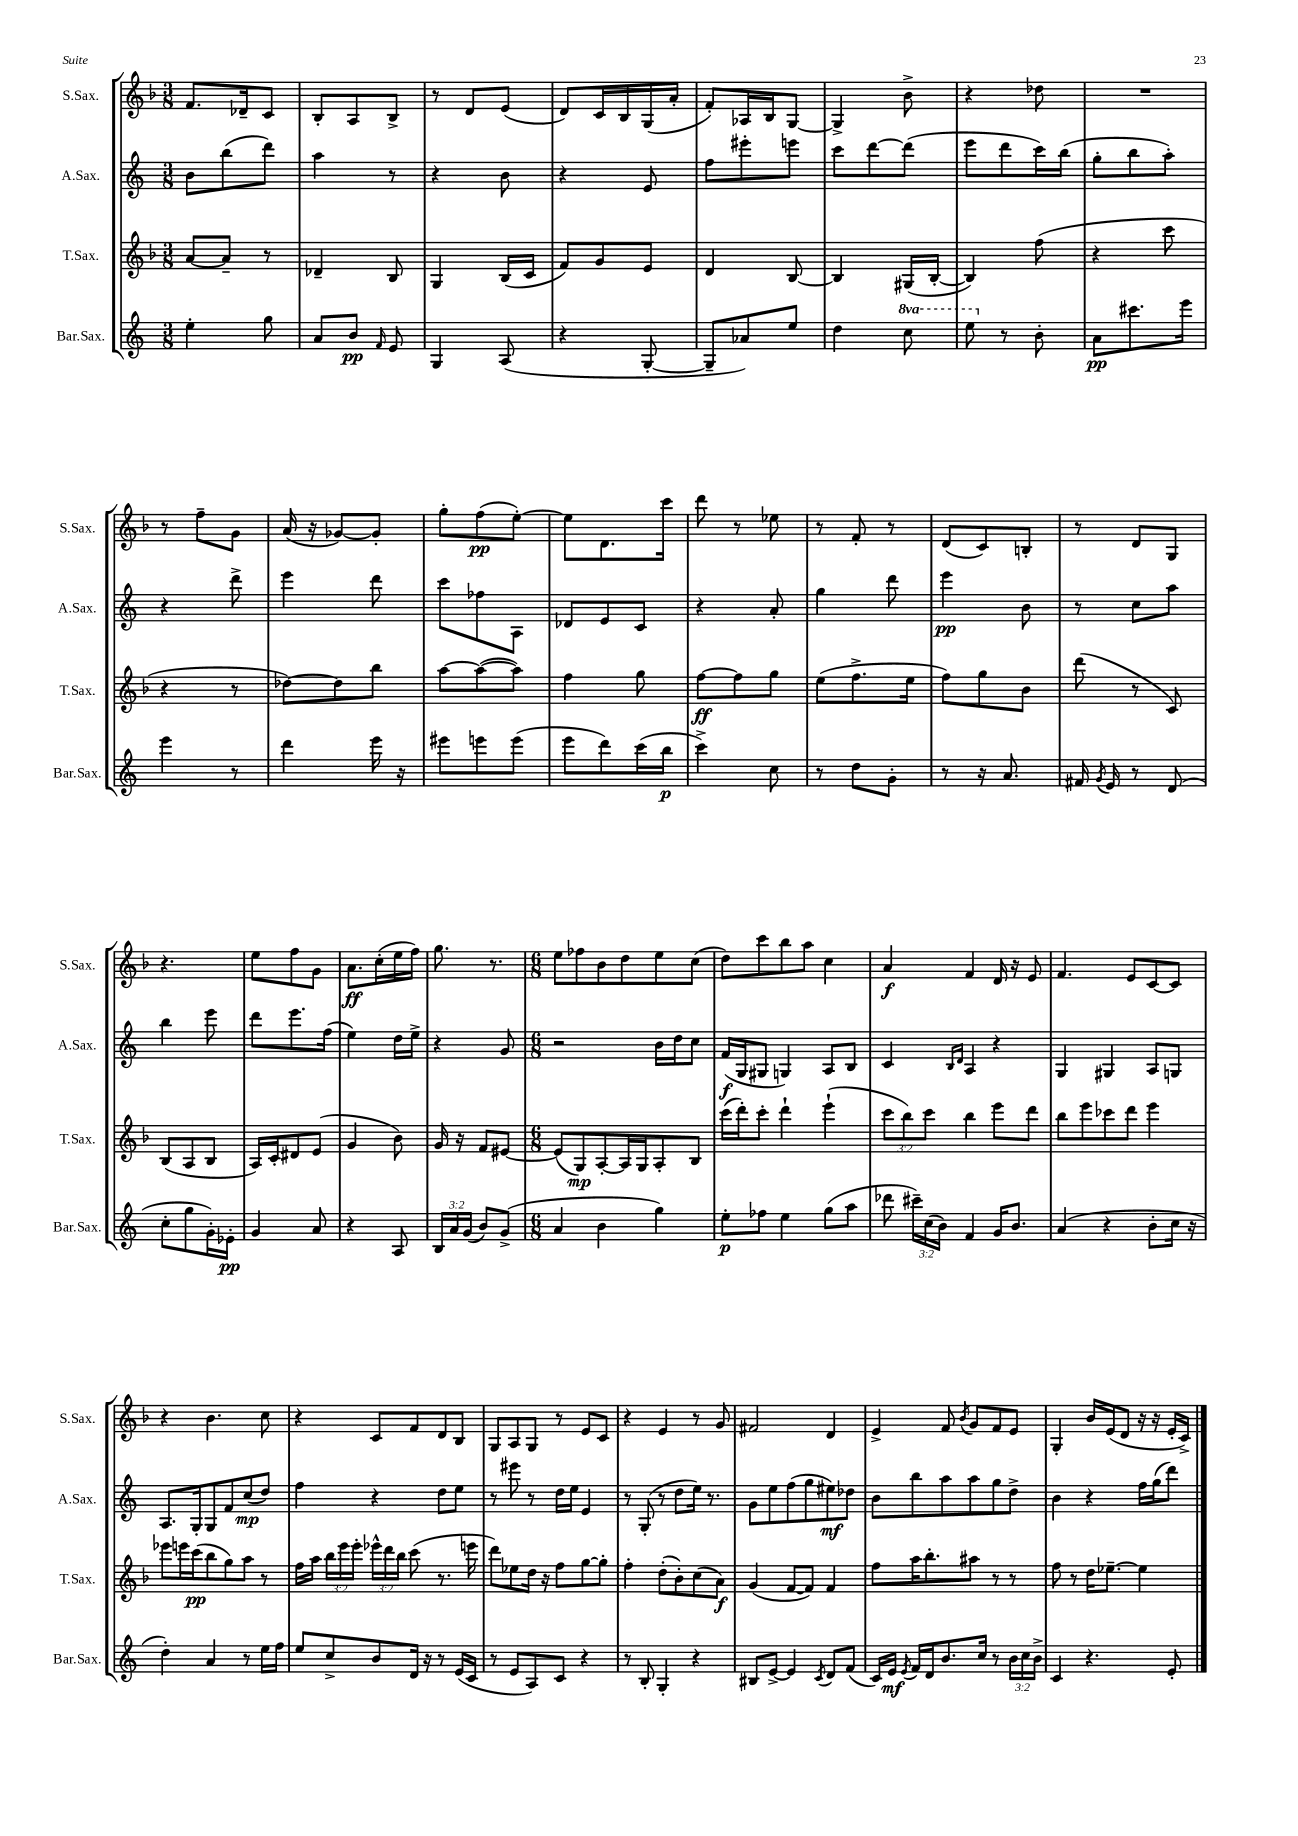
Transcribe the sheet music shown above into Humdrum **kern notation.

**kern	**kern	**kern	**kern
*staff4	*staff3	*staff2	*staff1
*clefG2	*clefG2	*clefG2	*clefG2
*k[]	*k[b-]	*k[]	*k[b-]
*M3/8	*M3/8	*M3/8	*M3/8
4ee'\	[8a/L	8b\L	8.f/L
.	8a~/]J	(8bb\	.
.	.	.	16d-~/k
8gg\	8r	8ddd\J)	8c/J
=	=	=	=
8a/L	4d-~/	4aa\	8B-'/L
8b/J	.	.	8A/
16qqf/	.	.	.
8e/	8B-/	8r	8B-^/J
=	=	=	=
4G/	4G/	4r	8r
.	.	.	8d/L
(8A/	(16B-/LL	8b\	(8e/J
.	16c/JJ	.	.
=	=	=	=
4r	8f/L)	4r	8d/L)
.	8g/	.	16c/L
.	.	.	16B-/
[8G'/	8e/J	8e/	(16G/
.	.	.	16a'/JJ
=	=	=	=
8G~/]L	4d/	8ff\L	8f'/L)
8a-/)	.	8eee#'\	16A-/L
.	.	.	16B-/J
8ee/J	[8B-/	8eee\J	[8G/J
=	=	=	=
4dd\	4B-/]	8ccc\L	4G^/]
.	.	[8ddd\	.
8ccc\	(16G#/LL	(8ddd\]J	8b-^\
.	[16B-'/JJ	.	.
=	=	=	=
8eee\	4B-/])	8eee\L	4r
8r	.	8ddd\	.
8b'\	(8ff\	16ccc\L)	8dd-\
.	.	(16bb\JJ	.
=	=	=	=
8a\L	4r	8gg'\L	4.r
8.ccc#\	.	8bb\	.
.	8ccc\	8aa'\J)	.
16eee\Jk	.	.	.
=	=	=	=
4eee\	4r	4r	8r
.	.	.	8ff~\L
8r	8r	8ddd^\	8g\J
=	=	=	=
4ddd\	[8dd-\L)	4eee\	(16a/
.	.	.	16r
.	8dd-\]	.	[8g-/L)
16eee\	8bb-\J	8ddd\	8g-'/]J
16r	.	.	.
=	=	=	=
8eee#\L	[8aa\L	8ccc\L	8gg'\L
8eee\	(8aa\_	8ff-\	(8ff\
(8eee\J	8aa\]J)	8A\J	[8ee'\J)
=	=	=	=
8eee\L	4ff\	8d-/L	8ee\]L
8ddd\)	.	8e/	8.d\
(16ccc\L	8gg\	8c/J	.
16bb\JJ	.	.	16ccc\Jk
=	=	=	=
4ccc^\)	[8ff\L	4r	8ddd\
.	8ff\]	.	8r
8cc\	8gg\J	8a'/	8ee-\
=	=	=	=
8r	(8ee\L	4gg\	8r
8dd\L	8.ff^\	.	8f'/
8g'\J	.	8ddd\	8r
.	16ee\Jk	.	.
=	=	=	=
8r	8ff\L)	4eee\	(8d/L
16r	8gg\	.	8c/)
8.a/	.	.	.
.	8b-\J	8b\	8B'/J
=	=	=	=
16f#/	(8ddd\	8r	8r
8qg/	.	.	.
16e/	.	.	.
8r	8r	8cc\L	8d/L
(8d/	8c/)	8aa\J	8G/J
=	=	=	=
8cc'\L	(8B-/L	4bb\	4.r
8gg\	8A/	.	.
16g'\L)	8B-/J	8eee\	.
16e-'\JJ	.	.	.
=	=	=	=
4g/	16A/LL)	8ddd\L	8ee\L
.	16c'/J	.	.
.	8d#/	8.eee\	8ff\
8a/	(8e/J	.	8g\J
.	.	(16ff\Jk	.
=	=	=	=
4r	4g/	4ee\)	8.a\L
.	.	.	(16cc'\L
8A/	8b-\)	16dd\LL	16ee\
.	.	16ee^\JJ	16ff\JJ)
=	=	=	=
24B/LL	16g/	4r	8.gg\
24a/	.	.	.
.	16r	.	.
(24g/JJ	.	.	.
8b/L)	8f/L	.	.
.	.	.	8.r
(8g^/J	[8e#/J	8g/	.
=	=	=	=
*M6/8	*M6/8	*M6/8	*M6/8
4a/	(8e#/]L	2r	8ee\L
.	8G/)	.	8ff-\
4b\	[8A'/	.	8b-\
.	16A/]L	.	8dd\
.	16G/J	.	.
4gg\)	8A'/	16b\LL	8ee\
.	.	16dd\J	.
.	8B-/J	8cc\J	(8cc\J
=	=	=	=
8ee'\L	(16ccc\LL	(16f/LL	8dd\L)
.	16ddd'\J)	16G/J	.
8ff-\J	8ccc'\J	8G#/J	8ccc\
4ee\	4ddd`\	4G/)	8bb-\
.	.	.	8aa\J
(8gg\L	(4eee`\	8A/L	4cc\
8aa\J	.	8B/J	.
=	=	=	=
8ddd-\	12ccc\L	4c/	4a/
.	12bb-\)	.	.
24ccc#~\LL)	.	.	.
(24cc\	12ccc\J	.	.
24b\JJ)	.	.	.
.	.	16qqB/LL	.
.	.	16qqd/JJ	.
4f/	4bb-\	4A/	4f/
16g/LK	8eee\L	4r	16d/
8.b/J	.	.	16r
.	8ddd\J	.	8e/
=	=	=	=
(4a/	8bb-\L	4G/	4.f/
.	8eee\	.	.
4r	8ccc-\	4G#/	.
.	8ddd\J	.	8e/L
8b'\L	4eee\	8A/L	[8c/
16cc\Jk	.	8G/J	8c/]J
16r	.	.	.
=	=	=	=
4dd'\)	8eee-\L	8.A/L	4r
.	16eee\L	.	.
.	(16ccc\J	16G'/k	.
4a/	8bb-\	8G/	4.b-\
.	8gg\)	8f/	.
8r	8aa\J	(8cc/	.
16ee\LL	8r	8dd/J)	8cc\
16ff\JJ	.	.	.
=	=	=	=
8ee/L	16ff\LL	4ff\	4r
.	16aa\JJ	.	.
8cc^/	24bb-\LL	.	.
.	24eee\	.	.
.	24eee'\JJ	.	.
8b/	24eee-^^\LL	4r	8c/L
.	24ddd\	.	.
.	24bb-\JJ	.	.
16d/Jk	(8ccc\	.	8f/
16r	.	.	.
8r	8.r	8dd\L	8d/
(16e/LL	.	8ee\J	8B-/J
16c/JJ	16eee\	.	.
=	=	=	=
8r	8ddd\L)	8r	8G/L
8e/L	8ee-\	8eee#\	8A/
8A/)	16dd\Jk	8r	8G/J
.	16r	.	.
8c/J	8ff\L	16dd\LL	8r
.	.	16ee\JJ	.
4r	[8gg\	4e/	8e/L
.	8gg'\]J	.	8c/J
=	=	=	=
8r	4ff'\	8r	4r
8B'/	.	(8G'/	.
4G'/	(8dd'\L	8r	4e/
.	8b-'\)	8dd\L	.
4r	(8cc\	16ee\Jk)	8r
.	.	8.r	.
.	8a\J)	.	8g/
=	=	=	=
8B#/L	(4g/	8g\L	2f#/
[8e^/J	.	8ee\	.
4e/]	[8f/L	(8ff\	.
.	8f/]J)	8gg\	.
8qc/	.	.	.
8d/L	4f/	8ee#\)	4d/
(8f/J	.	8dd-\J	.
=	=	=	=
16c/LL)	8ff\L	8b\L	4e^/
16e/JJ	.	.	.
8qe/	.	.	.
16f/LL	16aa\K	8bb\	.
16d/J	8.bb-'\	.	.
8.b/	.	8aa\	8f/
.	.	.	8qb-/
.	8aa#\J	8aa\	8g/L
16cc/Jk	.	.	.
8r	8r	8gg\	8f/
24b\LL	8r	8dd^\J	8e/J
24cc\	.	.	.
24b^\JJ	.	.	.
=	=	=	=
4c/	8ff\	4b\	4G'/
.	8r	.	.
4.r	16dd\LK	4r	16b-/LL
.	[8.ee-~\J	.	(16e/J
.	.	.	8d/J
.	4ee-\]	16ff\LL	16r
.	.	(16gg\J	16r
8e'/	.	8ddd\J)	16e'/LL
.	.	.	16c^/JJ)
==	==	==	==
*-	*-	*-	*-
